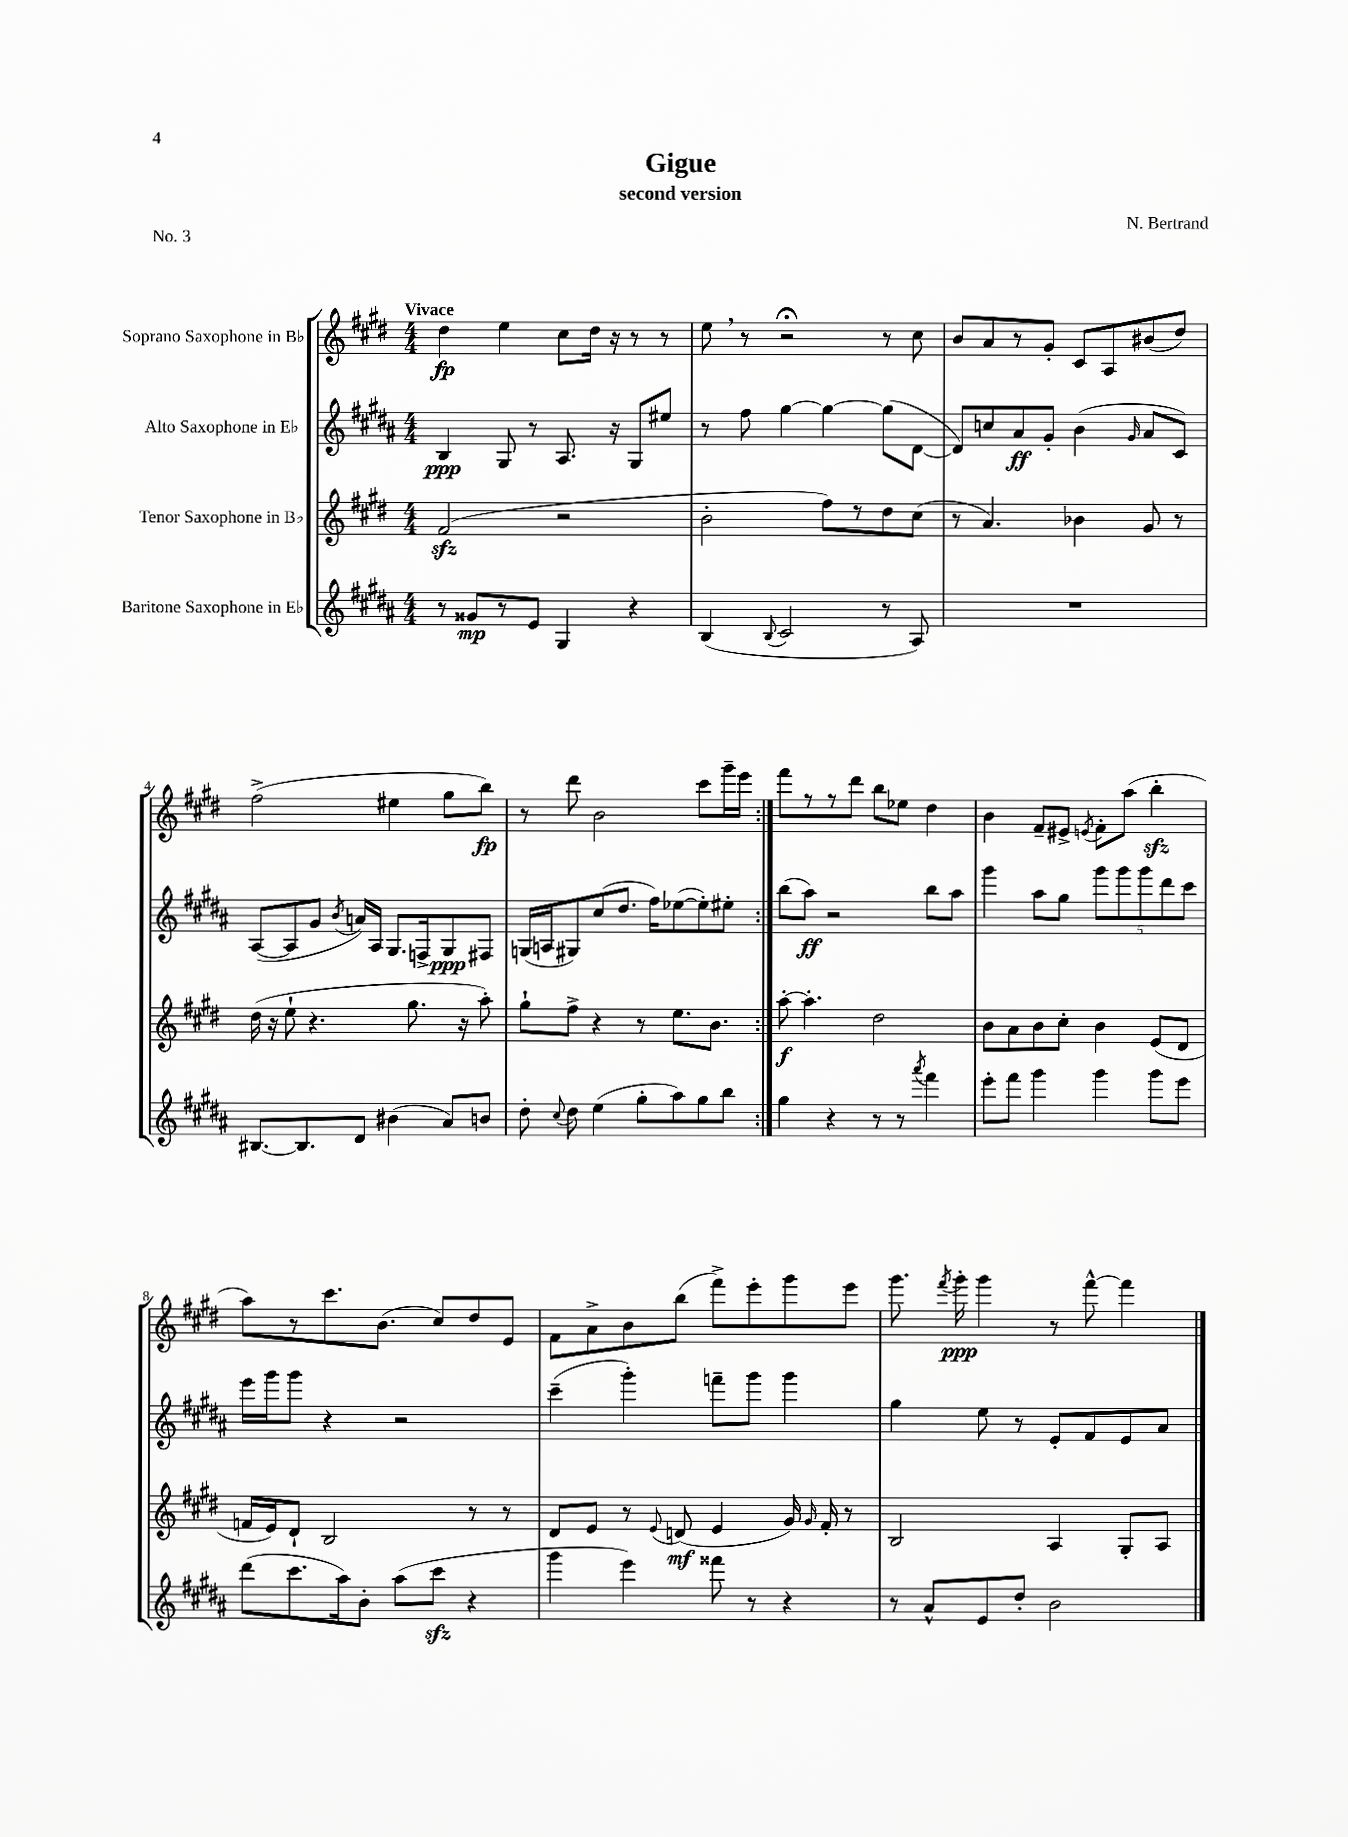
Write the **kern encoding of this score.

**kern	**kern	**kern	**kern
*staff4	*staff3	*staff2	*staff1
*clefG2	*clefG2	*clefG2	*clefG2
*k[f#c#g#d#a#]	*k[f#c#g#d#]	*k[f#c#g#d#a#]	*k[f#c#g#d#]
*M4/4	*M4/4	*M4/4	*M4/4
8r	(2f#	4B	4dd#
8g##	.	.	.
8r	.	8G#	4ee
8e	.	8r	.
4G#	2r	8.A#	8cc#
.	.	.	16dd#
.	.	16r	16r
4r	.	8G#	8r
.	.	8ee#	8r
=	=	=	=
(4B	2b'	8r	8ee
.	.	8ff#	8r
8qqB	.	.	.
2c#	.	[4gg#	2r;
.	8ff#)	4gg#_	.
.	8r	.	.
8r	8dd#	(8gg#]	8r
8A#)	(8cc#	[8d#	8cc#
=	=	=	=
1r	8r	8d#])	8b
.	4.a)	8cc	8a
.	.	8a#	8r
.	.	8g#'	8g#'
.	4b-	(4b	8c#
.	.	.	8A
.	.	16qqg#	.
.	8g#	8a#	(8b#
.	8r	8c#)	8dd#)
=	=	=	=
[8.B#	(16dd#	([8A#	(2ff#^
.	16r	.	.
.	8ee`	8A#]	.
8.B#]	.	.	.
.	4.r	8g#	.
.	.	8qb	.
8d#	.	16a)	.
.	.	16A#	.
(4b#	.	8.G#	4ee#
.	8.gg#	.	.
.	.	16F^	.
8a#)	.	8G#	8gg#
.	16r	.	.
8b	8aa')	8F#	8bb)
=	=	=	=
8dd#'	8gg#`	(16G	8r
.	.	16A	.
8qqcc#	.	.	.
8dd#	8ff#^	8G#)	8ddd#
(4ee	4r	(8cc#	2b
.	.	8.dd#	.
8gg#'	8r	.	.
.	.	16ff#)	.
8aa#)	8.ee	([8ee-	.
8gg#	.	8ee-'])	8ccc#
.	8.b	.	.
8bb	.	8ee#'	16ggg#~
.	.	.	16eee
=:|!	=:|!	=:|!	=:|!
4gg#	[8aa'	(8bb	8fff#
.	4.aa']	8aa#)	8r
4r	.	2r	8r
.	.	.	8ddd#
8r	2dd#	.	8bb
8r	.	.	8ee-
8qaaa#	.	.	.
4fff#	.	8bb	4dd#
.	.	8aa#	.
=	=	=	=
8eee'	8b	4ggg#	4b
8fff#	8a	.	.
4ggg#	8b	8aa#	8f#~
.	8cc#'	8gg#	8e#^
.	.	.	8qe
4ggg#	4b	10ggg#	8f#'
.	.	10ggg#	.
.	.	.	(8aa
.	.	10ggg#	.
8ggg#	(8e	.	4bb'
.	.	10ddd#	.
8eee	8d#	.	.
.	.	10ccc#	.
=	=	=	=
(8ddd#	16f	16eee	8aa)
.	16e)	16ggg#	.
8.ccc#	8d#`	8ggg#	8r
.	2B	4r	8.ccc#
16aa#)	.	.	.
8b'	.	.	.
.	.	.	(8.b
(8aa#	.	2r	.
8ccc#	.	.	8cc#)
4r	8r	.	8dd#
.	8r	.	8e
=	=	=	=
4ggg#	8d#	(4ccc#~	8f#
.	8e	.	8a^
4eee)	8r	4ggg#')	8b
.	8qqe	.	.
.	(8d	.	(8bb
8fff##	4e	8fff~	8fff#^)
8r	.	8ggg#	8eee'
4r	16g#)	4ggg#	8ggg#
.	16qqg#	.	.
.	16f#'	.	.
.	8r	.	8eee
=	=	=	=
8r	2B	4gg#	8.ggg#
8a#^^	.	.	.
.	.	.	8qfff#
.	.	.	16ggg#'
8e	.	8ee	4ggg#
8dd#'	.	8r	.
2b	4A	8e'	8r
.	.	8f#	[8fff#^^
.	8G#'	8e	4fff#]
.	8A	8a#	.
==	==	==	==
*-	*-	*-	*-
